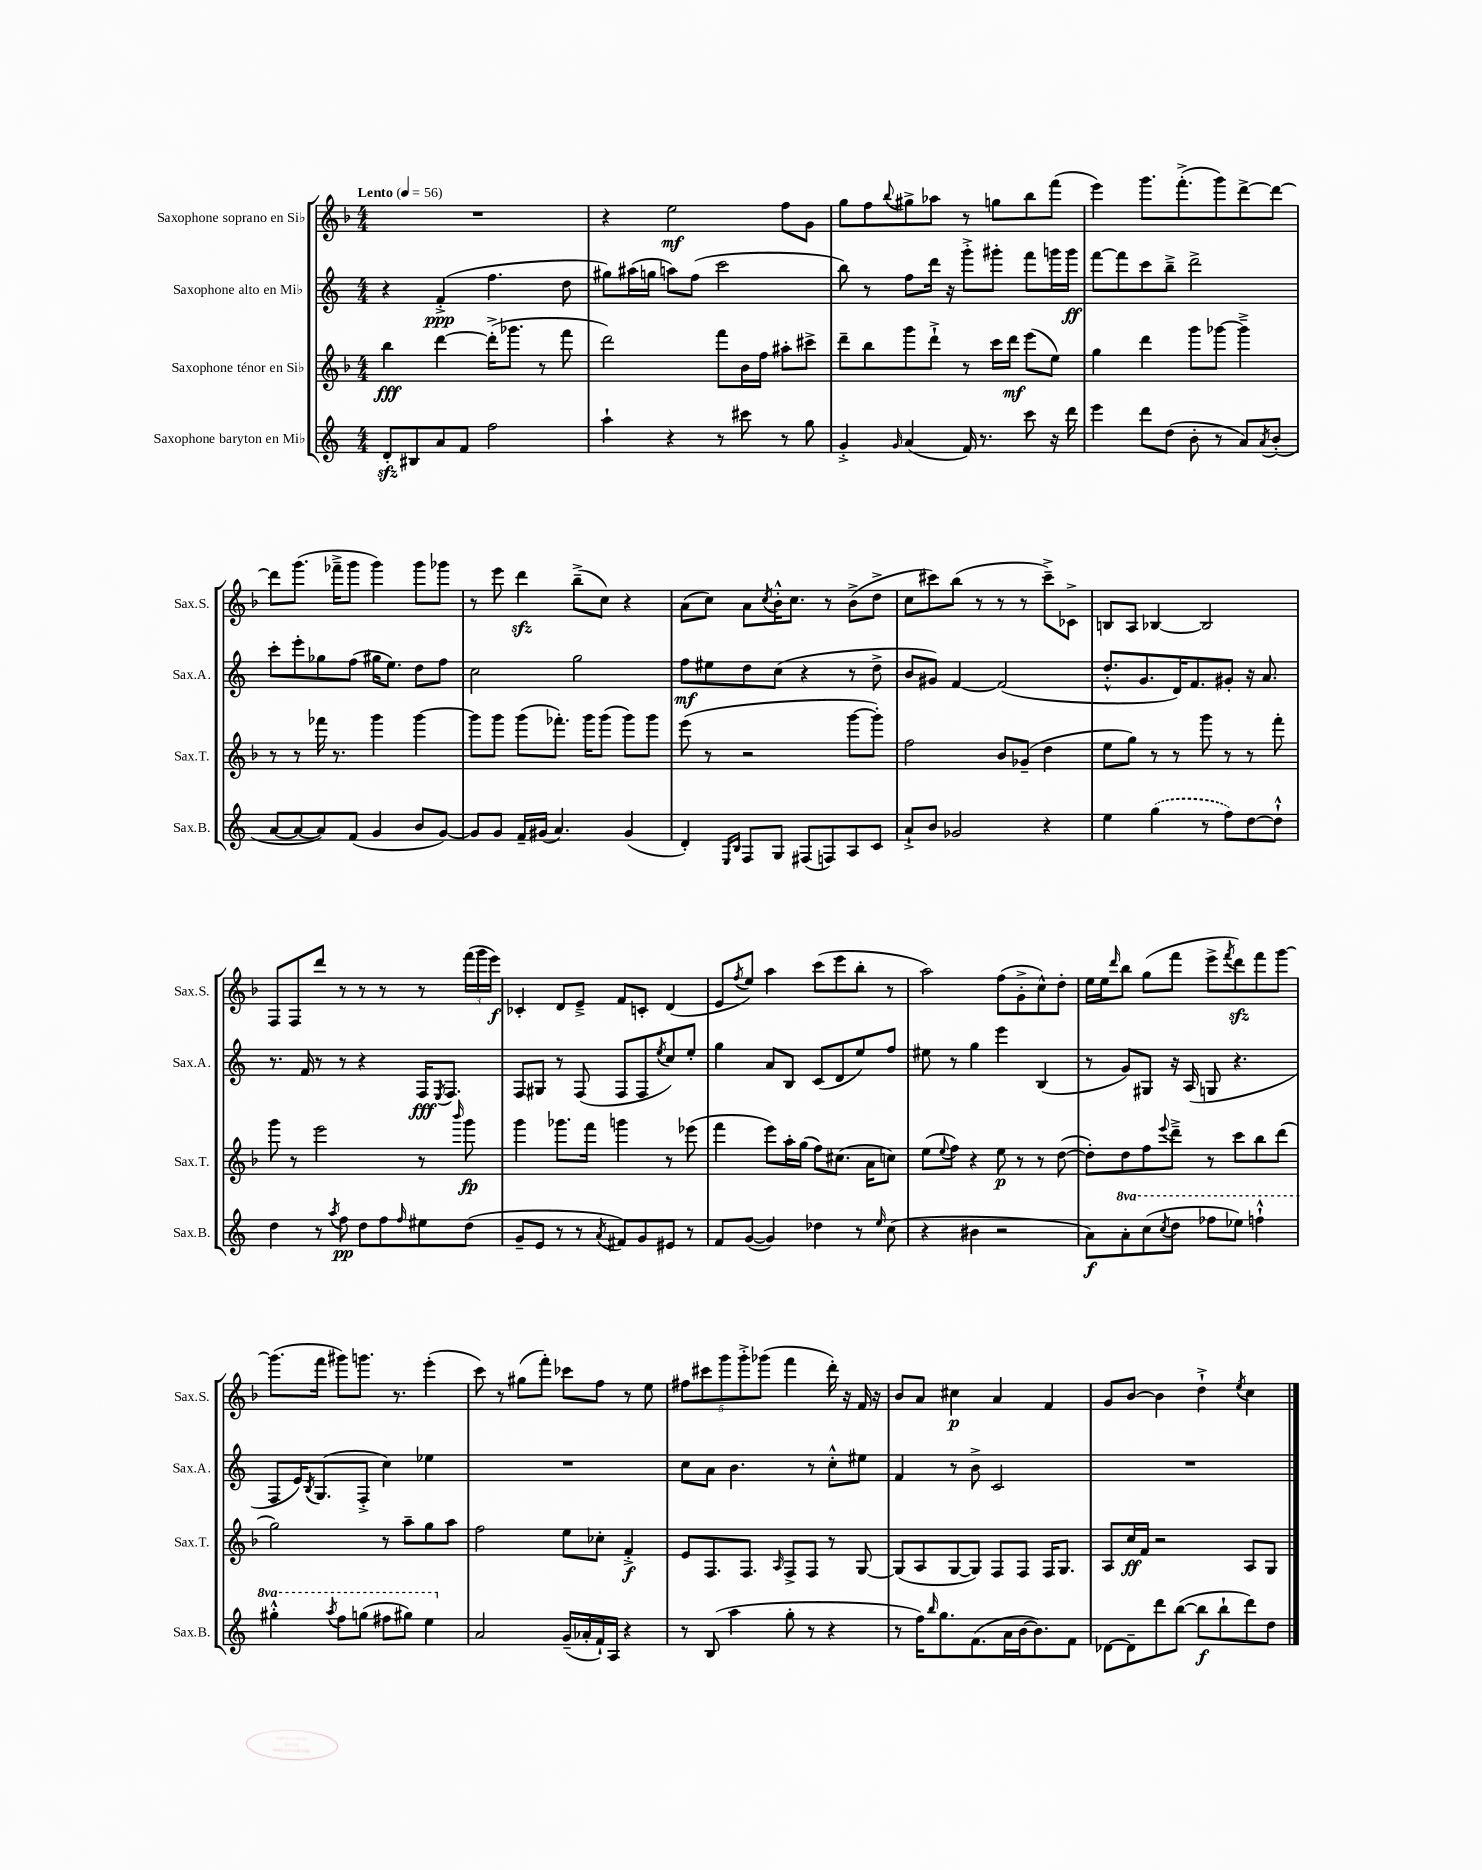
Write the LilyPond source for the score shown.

<<
\new StaffGroup <<
\new Staff = "s0" \with { instrumentName = "Saxophone soprano en Sib" shortInstrumentName = "Sax.S." } {
    \clef treble \key f \major \numericTimeSignature \time 4/4 \tempo "Lento" 4 = 56
    R1 |
    r4 e''2\mf f''8 g'8 |
    g''8 f''8 \appoggiatura { bes''8 } gis''8-> aes''8 r8 g''8 bes''8 f'''8( |
    e'''4) g'''8. f'''8.-.->( g'''8) d'''8~-> d'''8~ |
    d'''8 g'''8.( fes'''16---> g'''8 g'''4) g'''8 ges'''8 |
    r8 e'''8 d'''4\sfz bes''8--->( c''8) r4 |
    a'8( c''8) a'8 \acciaccatura { c''8 } bes'16-.-^ c''8. r8 bes'8->( d''8-> |
    c''8 cis'''8) bes''8( r8 r8 r8 cis'''8--->) ces'8-> |
    b8 a8 bes4~ bes2 |
    f8 f8 d'''8 r8 r8 r8 r8 \tuplet 3/2 { f'''16( g'''16 e'''16\f) } |
    ces'4-. d'8 e'8---> f'8 c'8-. d'4( |
    e'8 \acciaccatura { f''8 } e''8) a''4 c'''8( e'''8 bes''8-. r8 |
    a''2) f''8( g'8-.-> c''8-^) d''8-. |
    e''16 e''16 \grace { d'''16 } bes''8 g''8( f'''8 e'''8-> \acciaccatura { f'''8 } d'''8\sfz) f'''8 g'''8~ |
    g'''8.( f'''16 gis'''8) g'''8. r8. e'''4-.( |
    c'''8) r8 gis''8( f'''8-.) ces'''8 f''8 r8 e''8 |
    \tuplet 5/4 { fis''8 cis'''8 g'''8 g'''8-.-> ges'''8( } f'''4 d'''16-.) r16 f'16 r16 |
    bes'8 a'8 cis''4\p a'4 f'4 |
    g'8 bes'8~ bes'4 d''4-!-> \acciaccatura { e''8 } c''4 \bar "|." |
}
\new Staff = "s1" \with { instrumentName = "Saxophone alto en Mib" shortInstrumentName = "Sax.A." } {
    \clef treble \key c \major \numericTimeSignature \time 4/4
    r4 f'4-.->\ppp( f''4. d''8 |
    gis''8) ais''16( g''16 a''8) f''8( c'''2 |
    b''8) r8 f''8 d'''16 r16 g'''8-.-> gis'''8-. f'''8 g'''16 g'''16\ff |
    f'''8~ f'''8 c'''8 b''8---> d'''2-> |
    c'''8-. e'''8-. ges''8 f''8( gis''16 e''8.) d''8 f''8 |
    c''2 g''2 |
    f''8\mf eis''8 d''8 c''8( r4 r8 d''8-> |
    b'8 gis'8) f'4~ f'2( |
    d''8.-.-^ g'8. d'16) f'8. gis'8-. r16 a'8. |
    r8. f'16 r8 r8 r4 f16\fff \acciaccatura { e8 } f8. |
    f8 gis8 r8 f8( f8 f8 \acciaccatura { e''8 } c''8) e''8-. |
    g''4 a'8 b8 c'8( d'8 e''8) f''8 |
    eis''8 r8 g''4 e'''4 b4( |
    r8 g'8) gis8 r16 a16( g8 r4. |
    f8 e'16) \acciaccatura { b8 } g8.( f8-.-> c''4) ees''4 |
    R1 |
    c''8 a'8 b'4. r8 c''8-.-^ eis''8 |
    f'4 r8 b'8-> c'2 |
    R1 \bar "|." |
}
\new Staff = "s2" \with { instrumentName = "Saxophone ténor en Sib" shortInstrumentName = "Sax.T." } {
    \clef treble \key f \major \numericTimeSignature \time 4/4
    bes''4\fff d'''4~ d'''16-.->( ges'''8. r8 f'''8 |
    d'''2) f'''8 bes'16 f''16 ais''8-. cis'''8-> |
    d'''8-- bes''8 g'''8 d'''8-!-> r8 c'''16 d'''16\mf e'''8( e''8) |
    g''4 d'''4 g'''8 ges'''8~ ges'''4---> |
    r8 r8 fes'''16 r8. g'''4 g'''4~ |
    g'''8 g'''8 g'''8( fes'''8.-.) g'''16 g'''8( g'''8) g'''8 |
    e'''8( r8 r2 g'''8~ g'''8-.) |
    f''2 bes'8 ges'8--( d''4 |
    e''8 g''8) r8 r8 g'''8 r8 r8 f'''8-. |
    g'''8 r8 e'''2 r8 \grace { bes'''16 } g'''8\fp |
    g'''4 ges'''8. f'''16 g'''4 r8 ees'''8( |
    f'''4 e'''8) a''16-. g''16( f''8) cis''8.( a'16 c''8) |
    e''8( \appoggiatura { e''8 } f''8) r4 e''8\p r8 r8 d''8~( |
    d''8-.) d''8 f''8 \appoggiatura { e'''8 } d'''8---> r8 c'''8 bes''8 d'''8( |
    g''2) r8 a''8-- g''8 a''8 |
    f''2 e''8 ces''8-. f'4-.->\f |
    e'8 f8. f8. \grace { a16 } f8-> f8 r8 g8~ |
    g8( a8 g8~ g8) f8 f8 f16 g8. |
    a8 c''16\ff f'16 r2 a8 g8 \bar "|." |
}
\new Staff = "s3" \with { instrumentName = "Saxophone baryton en Mib" shortInstrumentName = "Sax.B." } {
    \clef treble \key c \major \numericTimeSignature \time 4/4 \set Staff.ottavationMarkups = #ottavation-simple-ordinals
    d'8-.\sfz bis8 a'8 f'8 f''2 |
    a''4-! r4 r8 cis'''8 r8 g''8 |
    g'4-.-> \grace { g'16 } a'4( f'16) r8. c'''8 r16 d'''16 |
    e'''4 d'''8 d''8( b'8-. r8 a'8) \acciaccatura { a'8 } b'8-.( |
    a'8~ a'8~ a'8) f'8( g'4 b'8 g'8~) |
    g'8 g'8 f'16-- gis'16( a'4.) gis'4( |
    d'4-.) \grace { e16 b16 } f8 g8 fis8( f8) a8 c'8 |
    a'8-!-> b'8 ges'2 r4 |
    e''4 \once \slurDashed g''4( r8 f''8) d''8~ d''8-!-^ |
    d''4 r8 \acciaccatura { a''8 } f''8\pp d''8 f''8 \grace { f''16 } eis''8 d''8( |
    g'8-- e'8 r8 r8 \acciaccatura { a'8 } fis'8) g'8 eis'8 r8 |
    f'8 g'8~( g'4) des''4 r8 \grace { e''16 } c''8( |
    r4 bis'4 r2 |
    a'8\f) \ottava #1 a''8-. c'''8( \acciaccatura { c'''8 } d'''8 fes'''8 ees'''8) f'''4-!-^ |
    gis'''4-.-^ \acciaccatura { a'''8 } f'''8 g'''8( fis'''8 gis'''8) e'''4 \ottava #0 |
    a'2 g'16--( aes'16-. f'16-!) a16 r4 |
    r8 b8( a''4 g''8-. r8 r4 |
    r8 f''16) \grace { b''16 } g''8. f'8.( a'16 b'16~ b'8.) f'8 |
    des'8~ des'8-- d'''8 b''8~( b''8\f b''8-! d'''8) d''8 \bar "|." |
}
>>
>>
\layout { \context { \Score \remove "Bar_number_engraver" } }
